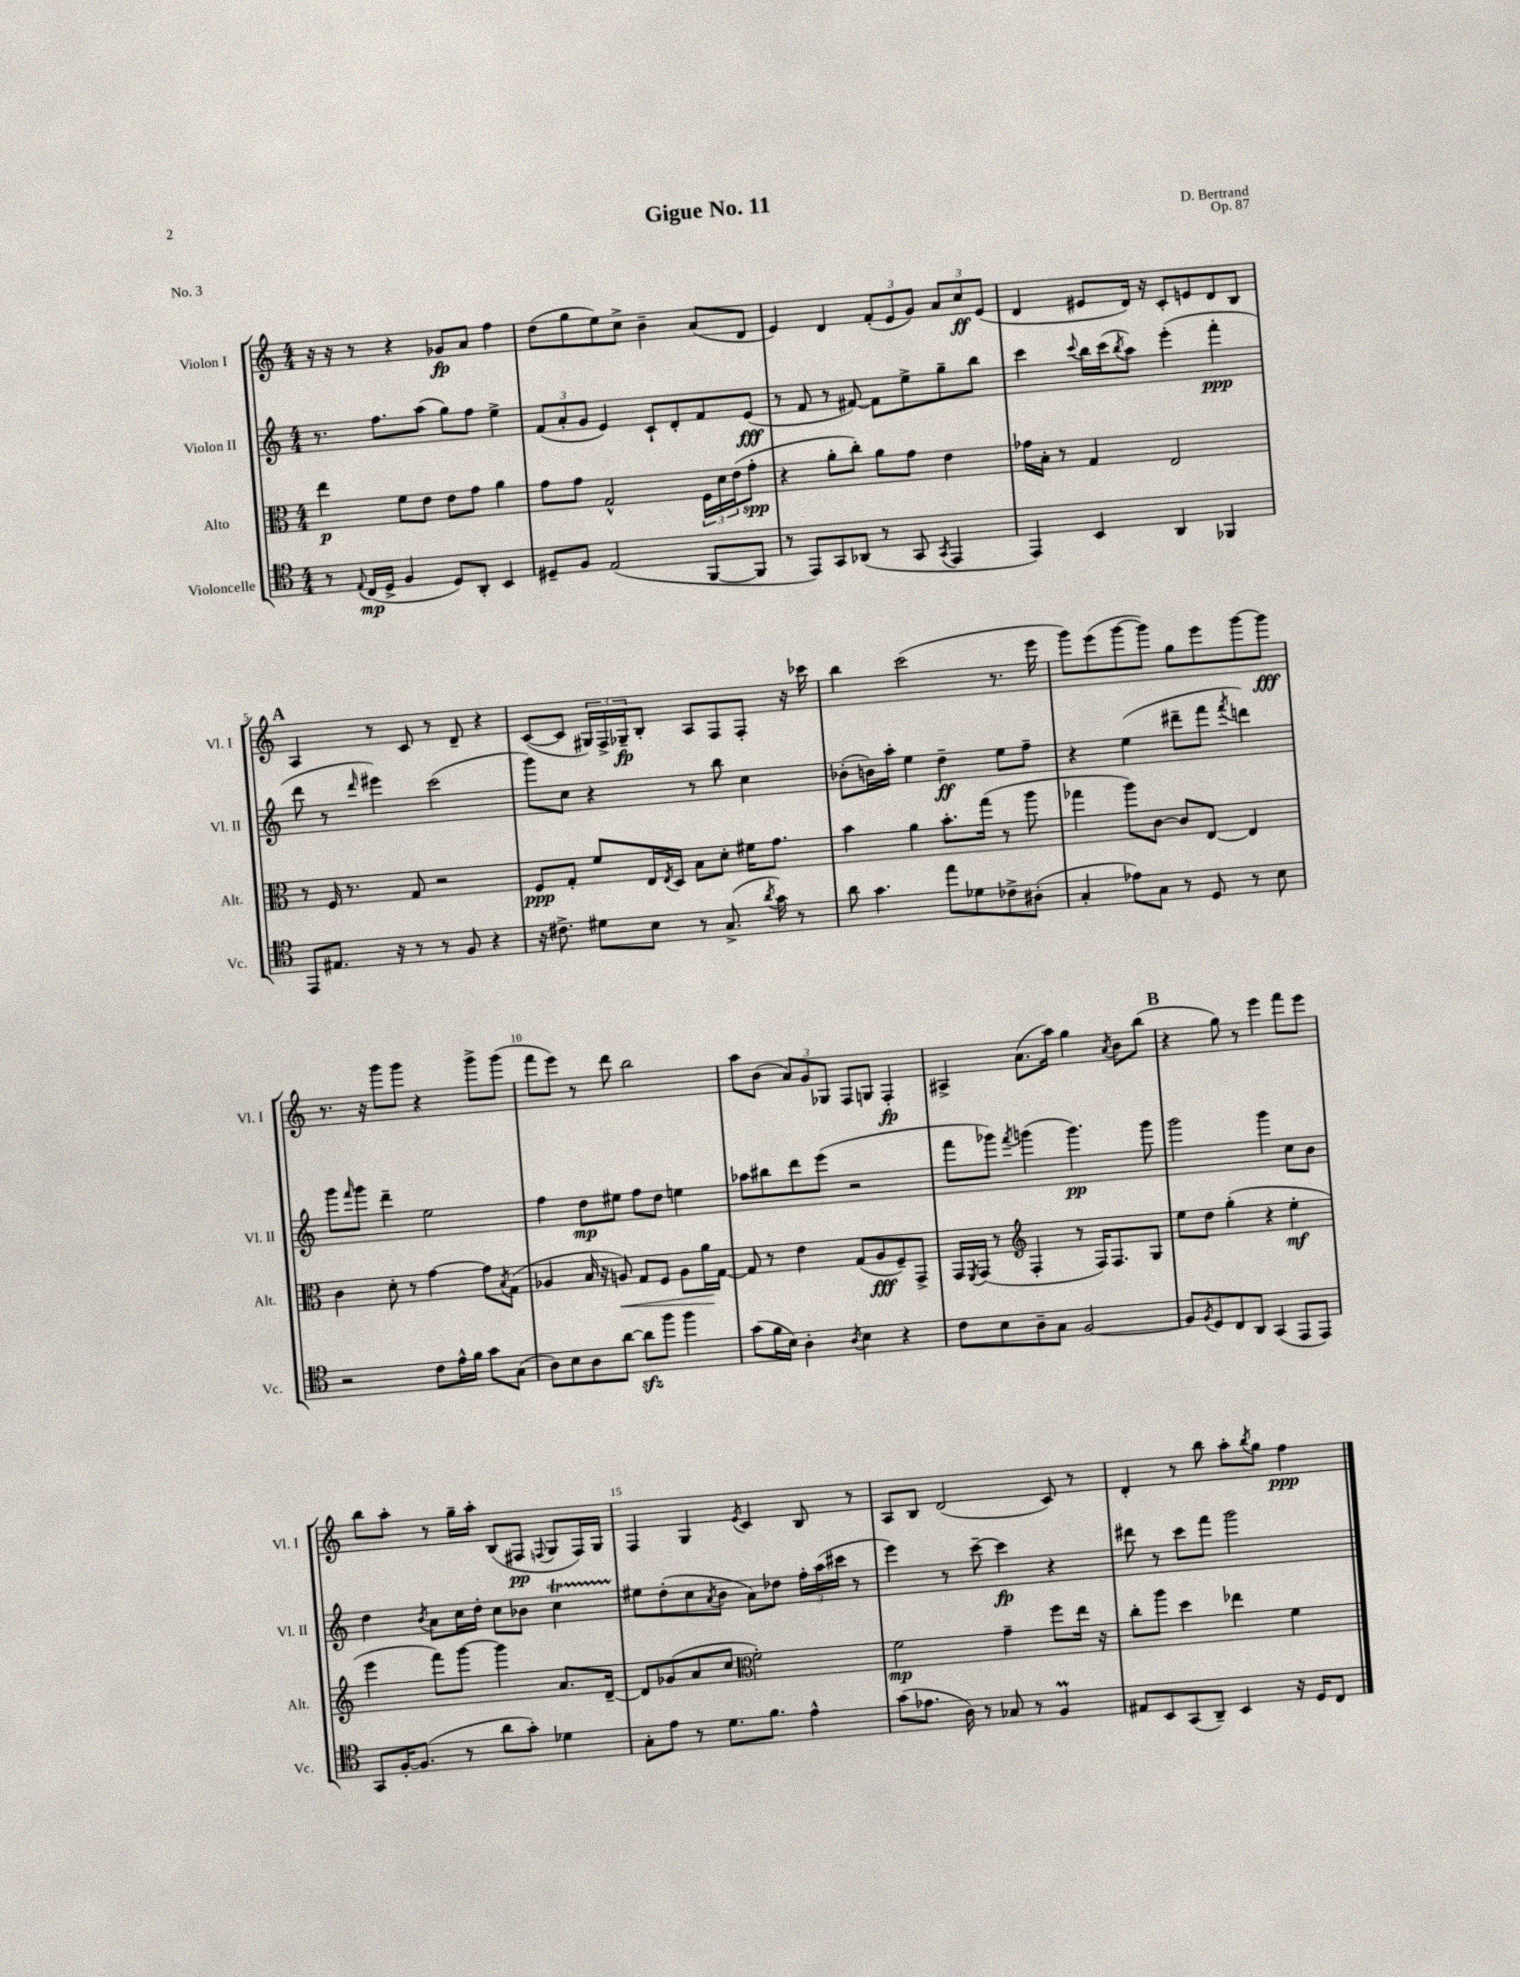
\header { title = "Gigue No. 11" composer = "D. Bertrand" opus = "Op. 87" piece = "No. 3" }
<<
\new StaffGroup <<
\new Staff = "s0" \with { instrumentName = "Violon I" shortInstrumentName = "Vl. I" } {
    \clef treble \key c \major \numericTimeSignature \time 4/4
    r16 r16 r8 r4 ges'8\fp a'8 f''4 |
    d''8( g''8 e''8) c''8-> b'4-- a'8( d'8 |
    e'4) d'4 \tuplet 3/2 { f'8-.( e'8 g'8) } \tuplet 3/2 { a'8 c''8\ff e'8( } |
    d'4 eis'8 d'16) r16 c'8-. e'8 d'8 b8 |
    \mark \markup { \bold "A" } a4 r8 c'8 r8 d'8-- r4 |
    c'8~( c'8 \tuplet 3/2 { gis16) f16-> ges16--\fp } b8-. a8 f8 f8-. r16 ces'''16 |
    b''4 c'''2( r8. e'''16 |
    g'''8) e'''8( g'''8~ g'''8) g''8 e'''8 g'''8~ g'''8\fff |
    r8. r16 g'''8 g'''8 r4 g'''8-> g'''8( |
    f'''8 e'''8) r8 d'''8 b''2 |
    a''8 b'8( \tuplet 3/2 { a'8) g'8 ges8 } f8 g8 f4-.\fp |
    ais4-> a'8.( a''16) g''4 \acciaccatura { a'8 } b'8 b''8( |
    \mark \markup { \bold "B" } r4 g''8) r8 e'''4 f'''8 e'''8 |
    b''8 a''8-. r8 g''16-- a''16-. b8( fis8\pp \appoggiatura { f8 } g8 f16) g16 |
    f4 g4 \acciaccatura { e'8 } c'4 b8 r8 |
    a8 b8 d'2( c'8) r8 |
    d'4-. r8 b''8 a''8-. \acciaccatura { b''8 } g''8 f''4\ppp \bar "|." |
}
\new Staff = "s1" \with { instrumentName = "Violon II" shortInstrumentName = "Vl. II" } {
    \clef treble \key c \major \numericTimeSignature \time 4/4
    r8. f''8. a''8( g''8) f''8 e''4-> |
    \tuplet 3/2 { f'8( a'8-. g'8 } e'4) c'8-! d'8-. f'8 e'8\fff( |
    r8 f'8 r8 fis'8~) fis'8 e''8-> g''8-- b''8 |
    c'''4 \appoggiatura { c'''8 } b''16 c'''16( \acciaccatura { b''8 } a''8) e'''4-.( f'''4-.\ppp |
    \mark \markup { \bold "A" } d'''8 r8 \grace { d'''16 } eis'''4) c'''2( |
    g'''8) c''8 r4 r8 b''8 c''4 |
    bes'8-.( b'16) a''16-. e''4 d''4--\ff e''8 f''8-- |
    r4 e''4( dis'''8-- f'''8 \acciaccatura { f'''8 } d'''4) |
    g'''8 \grace { f'''16 } g'''8 d'''4-- e''2 |
    f''4 d''8\mp eis''8 f''8 d''8 e''4 |
    aes''8 bis''8 d'''8 e'''8( r2 |
    f'''8 ges'''8) \acciaccatura { f'''8 } g'''4( g'''4.\pp) g'''8 |
    \mark \markup { \bold "B" } g'''2 g'''4 c''8 b'8 |
    d''4 \acciaccatura { b'8 } a'8 c''16 d''16-. c''8 bes'8 c''4\startTrillSpan |
    eis''8\stopTrillSpan d''8-.( c''8 \acciaccatura { a'8 } b'8 a'8) des''8 \tuplet 3/2 { f''16-. a''16( cis'''16 } r8 |
    e'''4) r8 c'''8~-- c'''4\fp r4 |
    dis'''8 r8 c'''8 f'''8 g'''2 \bar "|." |
}
\new Staff = "s2" \with { instrumentName = "Alto" shortInstrumentName = "Alt." } {
    \clef alto \key c \major \numericTimeSignature \time 4/4
    e''4\p f'8 e'8 e'8 g'8 a'4 |
    g'8 g'8 g2-^ \tuplet 3/2 { f16 d'16 e'16( } g'8-.\spp |
    r4 a'8-. c''8-.) a'8 g'8 e'4 |
    ges'16 b16-. r8 g4 e2 |
    \mark \markup { \bold "A" } r8 f16 r8. g8 r2 |
    f8\ppp g8-. f'8 e16 \acciaccatura { e8 } d16 b8 d'8-. fis'16 g'8. |
    b'4 a'4 b'8.-. g''16( r8 a''8 |
    ges''4 a''8) c'8~ c'8 e8~ e4 |
    c'4 d'8-. r8 g'4~ g'8 \acciaccatura { b8 } g8( |
    aes4 b16 r16 a8\<) g8 f8 a8 a'16\! g16~ |
    g8 r8 e'4 g8( a8\fff f8--) g,8-> |
    g,16 \acciaccatura { f,8 } g,16( r8 \clef treble f4-. r8 f16) f8. g8 |
    \mark \markup { \bold "B" } e''8 d''8 g''4-.( r4 e''4-.\mf |
    e'''4 f'''8) g'''8~ g'''4 a'8. d'16~-- |
    d'8 ges'8( a'8 c''8 \clef alto f'2-.) |
    f'2\mp g'4-- f''8 e''16 r16 |
    c''8-. a''8 d''4 ees''4 f'4 \bar "|." |
}
\new Staff = "s3" \with { instrumentName = "Violoncelle" shortInstrumentName = "Vc." } {
    \clef tenor \key c \major \numericTimeSignature \time 4/4
    r8 \appoggiatura { e8 } c16\mp( d16-> f4 d8) a,8-. b,4 |
    dis8-- f8 e2( f,8~ f,8 |
    r8 e,8) g,8 aes,8( r8 g,8 \acciaccatura { g,8 } e,4 |
    e,4) b,4 a,4 fes,4 |
    \mark \markup { \bold "A" } e,8 eis8. r16 r8 r8 f8 r4 |
    r16 cis'8.-> dis'8 b8 r8 g8.->( \acciaccatura { a'8 } g'16) r8 |
    a'8 g'4. e''8 des'8 ces'8-> ais8-.( |
    g4-. ees'8) g8 r8 d8 r8 b8 |
    r2 c'8 e'16-^ f'16 g'8 g8( |
    a8) b8 a8 a'8~ a'8\sfz f''8 f''4 |
    g'8( f'16 b16) a4-. \acciaccatura { a8 } b4 r4 |
    c'8 b8 a8-- g8 f2~ |
    \mark \markup { \bold "B" } f8 \acciaccatura { f8 } d8 c8 a,8 g,4( e,8 e,8) |
    g,8 f16~-. f8.( r8 a'8 g'8-.) des'4 |
    g8-. e'8 r8 d'8. f'8. e'4-^ |
    g'8( ees'8. a16) r8 ges8 r8 f4\prall |
    eis8 b,8 g,8( a,8--) b,4 r16 d16 c8 \bar "|." |
}
>>
>>
\layout { \context { \Score \override BarNumber.break-visibility = ##(#f #t #t) barNumberVisibility = #(every-nth-bar-number-visible 5) } }
